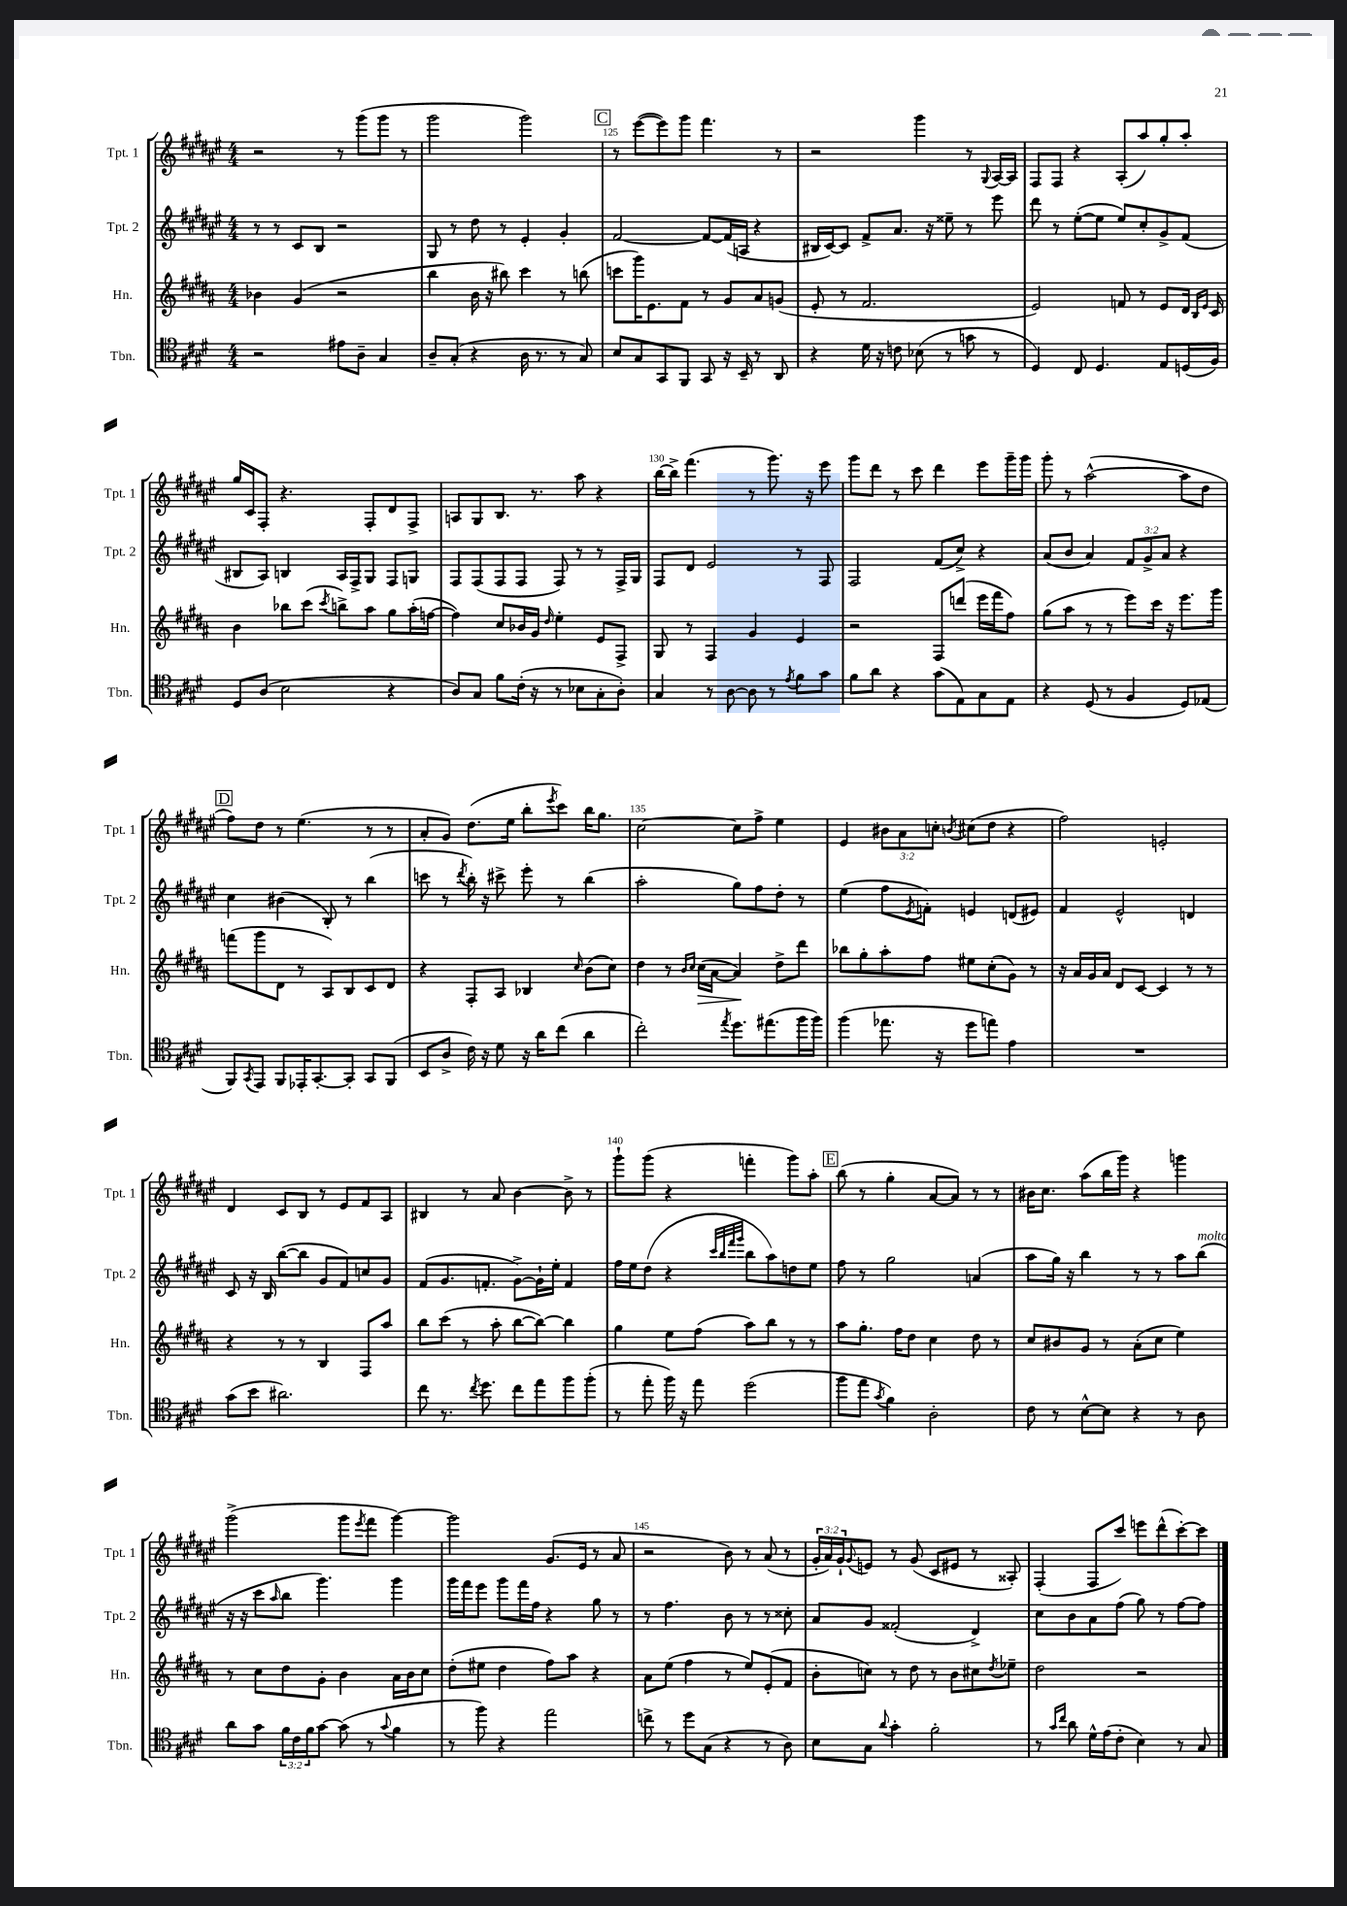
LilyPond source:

<<
\new StaffGroup <<
\new Staff = "s0" \with { instrumentName = "Tpt. 1" shortInstrumentName = "Tpt. 1" } {
    \clef treble \key fis \major \numericTimeSignature \time 4/4 \override Staff.TupletNumber.text = #tuplet-number::calc-fraction-text
    r2 r8 gis'''8( gis'''8 r8 |
    gis'''2 gis'''2) |
    \mark \markup { \box "C" } r8 eis'''8~( eis'''8) gis'''8 fis'''4. r8 |
    r2 gis'''4 r8 \appoggiatura { gis8 } ais16~ ais16 |
    fis8 fis8 r4 ais8-.( ais''8) gis''8-. ais''8-. |
    gis''16 cis'16 fis8-. r4. fis8-. dis'8 fis8-> |
    a8 gis8 b8. r8. ais''8 r4 |
    b''16~ b''16-> fis'''4.( r8 gis'''8.) r16 eis'''8 |
    gis'''8 dis'''8 r8 cis'''8 dis'''4 eis'''8 gis'''16-- gis'''16 |
    gis'''8-. r8 ais''2~-^( ais''8 dis''8 |
    \mark \markup { \box "D" } fis''8) dis''8 r8 eis''4.( r8 r8 |
    ais'8-. gis'8) dis''8.( eis''16 b''8-. \acciaccatura { eis'''8 } cis'''8) b''16 gis''8. |
    cis''2~ cis''8 fis''8-> eis''4 |
    eis'4 \tuplet 3/2 { bis'8 ais'8 c''8-. } \acciaccatura { b'8 } cis''8( dis''8 r4 |
    fis''2) e'2-. |
    dis'4 cis'8 b8 r8 eis'8 fis'8 ais8 |
    bis4 r8 ais'8 b'4~ b'8-> r8 |
    gis'''8-! gis'''8( r4 f'''4-. gis'''8) ais''8-. |
    \mark \markup { \box "E" } b''8( r8 gis''4-. ais'8~ ais'8) r8 r8 |
    bis'16 cis''8. ais''8( b''16 gis'''16) r4 g'''4 |
    gis'''2->( gis'''8 \acciaccatura { eis'''8 } fis'''8 gis'''4~) |
    gis'''2 gis'8.( eis'16 r8 ais'8 |
    r2 b'8) r8 ais'8( r8 |
    \tuplet 3/2 { gis'16-. ais'16) gis'16-! } \appoggiatura { gis'8 } e'8 r8 gis'8( cis'8 eis'8 r8 aisis8-.) |
    fis4-.( fis8 cis'''8) e'''8 dis'''8-^( cis'''8~-.) cis'''8 \bar "|." |
}
\new Staff = "s1" \with { instrumentName = "Tpt. 2" shortInstrumentName = "Tpt. 2" } {
    \clef treble \key fis \major \numericTimeSignature \time 4/4 \override Staff.TupletNumber.text = #tuplet-number::calc-fraction-text
    r8 r8 cis'8 b8 r2 |
    gis8 r8 dis''8 r8 eis'4-. gis'4-. |
    \mark \markup { \box "C" } fis'2~ fis'8~ fis'16( a16 r4 |
    bis16 cis'16~) cis'8 fis'8-> ais'8. r16 eisis''8-- r8 eis'''8 |
    dis'''8 r8 eis''8~-.( eis''8 eis''8) cis''8-. gis'8-> fis'8( |
    bis8 ais8) b4 ais16 fis16-> gis8 fis8 g8 |
    fis8 fis8( fis8 fis8 fis8) r8 r8 fis16-> gis16 |
    fis8 dis'8 eis'2 r8 fis8 |
    fis2 fis'8( cis''8->) r4 |
    ais'8( b'8 ais'4) \tuplet 3/2 { fis'8 gis'8-> ais'8 } r4 |
    \mark \markup { \box "D" } cis''4 bis'4( b8-.) r8 b''4( |
    c'''8 r8 \acciaccatura { dis'''8 } b''16-.) r16 cis'''8-> eis'''8-. r8 b''4( |
    ais''2-. gis''8) fis''8 dis''8-. r8 |
    eis''4( fis''8 \acciaccatura { eis'8 } f'8-.) e'4 d'8( eis'8) |
    fis'4 eis'2-^ d'4 |
    cis'8 r16 b16 b''8~( b''8 gis'8 fis'8) c''8 gis'8 |
    fis'8( gis'8. f'8.-. gis'8~->) gis'16-! eis''16-. f'4 |
    fis''16 eis''16 dis''8( r4 \grace { cis'''32 b''32 fis'''32 gis'''32 } b''8 ais''8) d''8 eis''8 |
    \mark \markup { \box "E" } fis''8 r8 gis''2 a'4( |
    ais''8 gis''16) r16 b''4 r8 r8 ais''8 b''8^\markup { \italic "molto" }( |
    r16 r16 cis'''8 \grace { ais''16 } b''8 gis'''4.) gis'''4 |
    gis'''16 fis'''16 eis'''8 gis'''8 fis'''16 fis''16 r4 gis''8 r8 |
    r8 fis''4. b'8 r8 r8 cisis''8-. |
    ais'8 gis'8 fisis'2-.( dis'4->) |
    cis''8 b'8 ais'8 fis''8( gis''8) r8 fis''8~ fis''8 \bar "|." |
}
\new Staff = "s2" \with { instrumentName = "Hn." shortInstrumentName = "Hn." } {
    \clef treble \key b \major \numericTimeSignature \time 4/4
    bes'4 gis'4( r2 |
    b''4 b'16 r16 bis''8) cis'''4 r8 b''8( |
    \mark \markup { \box "C" } c'''8 gis'''16) e'8. fis'8 r8 gis'8 ais'8 g'8( |
    e'8-. r8 fis'2. |
    e'2) f'8 r8 e'8 dis'16 \grace { b16 e'16 } cis'16 |
    b'4 bes''8 cis'''8( \acciaccatura { cis'''8 } b''8->) ais''8 gis''8 ais''16-.( f''16~ |
    f''4) cis''8 bes'16 gis'16 \grace { dis''16 } e''4-. e'8 fis8-> |
    gis8 r8 fis4 gis'4 e'4 |
    r2 fis8 d'''8( e'''16 fis'''16 fis''8) |
    gis''8( ais''8 r8 r8 e'''8) cis'''16 r16 e'''8. gis'''16 |
    \mark \markup { \box "D" } f'''8( gis'''8 dis'8 r8 ais8) b8 cis'8 dis'8 |
    r4 fis8-. ais8 bes4 \grace { cis''16 } b'8( cis''8) |
    dis''4 r8 \grace { b'16 cis''16 } cis''16\>( ais'16~ ais'4\!) dis''8-> dis'''8 |
    bes''8 gis''8-. ais''8-. fis''8 eis''8 cis''8-.( gis'8) r8 |
    r16 ais'16 gis'16 ais'16 dis'8 cis'8~ cis'4 r8 r8 |
    r4 r8 r8 b4 fis8 ais''8 |
    b''8 cis'''8( r8 ais''8-. b''8~ b''8~) b''4 |
    gis''4 e''8 fis''8( ais''8) b''8 r8 r8 |
    \mark \markup { \box "E" } ais''8 gis''8.-. fis''16 dis''8 cis''4 dis''8 r8 |
    cis''8 bis'8 gis'8 r8 ais'8-.( cis''8 e''4) |
    r8 cis''8 dis''8 gis'8-. b'4 ais'16 b'16 cis''8 |
    dis''8-.( eis''8 dis''4 fis''8) ais''8 r4 |
    ais'8 e''8( fis''4 r8 e''8) e'8-.( fis'8 |
    b'8-. c''8) r8 dis''8 r8 b'8 cis''8 \acciaccatura { dis''8 } ees''8-- |
    dis''2 r2 \bar "|." |
}
\new Staff = "s3" \with { instrumentName = "Tbn." shortInstrumentName = "Tbn." } {
    \clef tenor \key e \major \numericTimeSignature \time 4/4 \override Staff.TupletNumber.text = #tuplet-number::calc-fraction-text
    r2 eis'8 a8-- gis4 |
    a8-- gis8-.( r4 a16 r8. r8 gis8) |
    \mark \markup { \box "C" } b8 gis8 gis,8 fis,8 gis,8 r16 b,16-- r8 a,8 |
    r4 dis'16 r16 c'8 bes8( r8 g'8 r8 |
    dis4) cis8 dis4. e8 d16( fis16) |
    dis8 a8( b2 r4 |
    a8) gis8 fis'8 cis'16-.( r16 r8 bes8 gis8-. a8-.) |
    gis4 r8 a8~ a8 r8 \acciaccatura { e'8 } fis'8 gis'8 |
    fis'8 a'8 r4 gis'8( e8) gis8 e8 |
    r4 dis8( r8 fis4 dis8) ees8( |
    \mark \markup { \box "D" } fis,8) \acciaccatura { gis,8 } e,8 fis,8 ees,16-. gis,8.~-. gis,8-. gis,8 fis,8( |
    b,8 a8-> cis'16) r16 dis'8 r16 a'16 cis''8( a'4 |
    cis''2-.) \acciaccatura { e''8 } dis''8. eis''8.( fis''16 fis''16) |
    fis''4( ees''8. r16 dis''8 e''8) e'4 |
    R1 |
    gis'8( b'8 ais'2.) |
    cis''8 r8. \acciaccatura { cis''8 } dis''8. cis''8 e''8 fis''8 fis''8-.( |
    r8 e''8-. fis''16) r16 e''8 dis''2( |
    \mark \markup { \box "E" } fis''8 e''8 \acciaccatura { gis'8 } fis'4) a2-. |
    cis'8 r8 b8~-^ b8 r4 r8 a8 |
    a'8 gis'8 \tuplet 3/2 { fis'16 cis'16 fis'16 } gis'8~ gis'8( r8 \appoggiatura { gis'8 } fis'4 |
    r8 fis''8) r4 e''2 |
    c''8-> r8 dis''8 gis8( r4 r8 a8) |
    b8 gis8 \appoggiatura { a'8 } gis'4-. fis'2-. |
    r8 \grace { gis'16 cis''16 } a'8 dis'16-^ e'16( cis'8-. b4) r8 gis8 \bar "|." |
}
>>
>>
\layout { \context { \Score currentBarNumber = #123 \override BarNumber.break-visibility = ##(#f #t #t) barNumberVisibility = #(every-nth-bar-number-visible 5) } }
